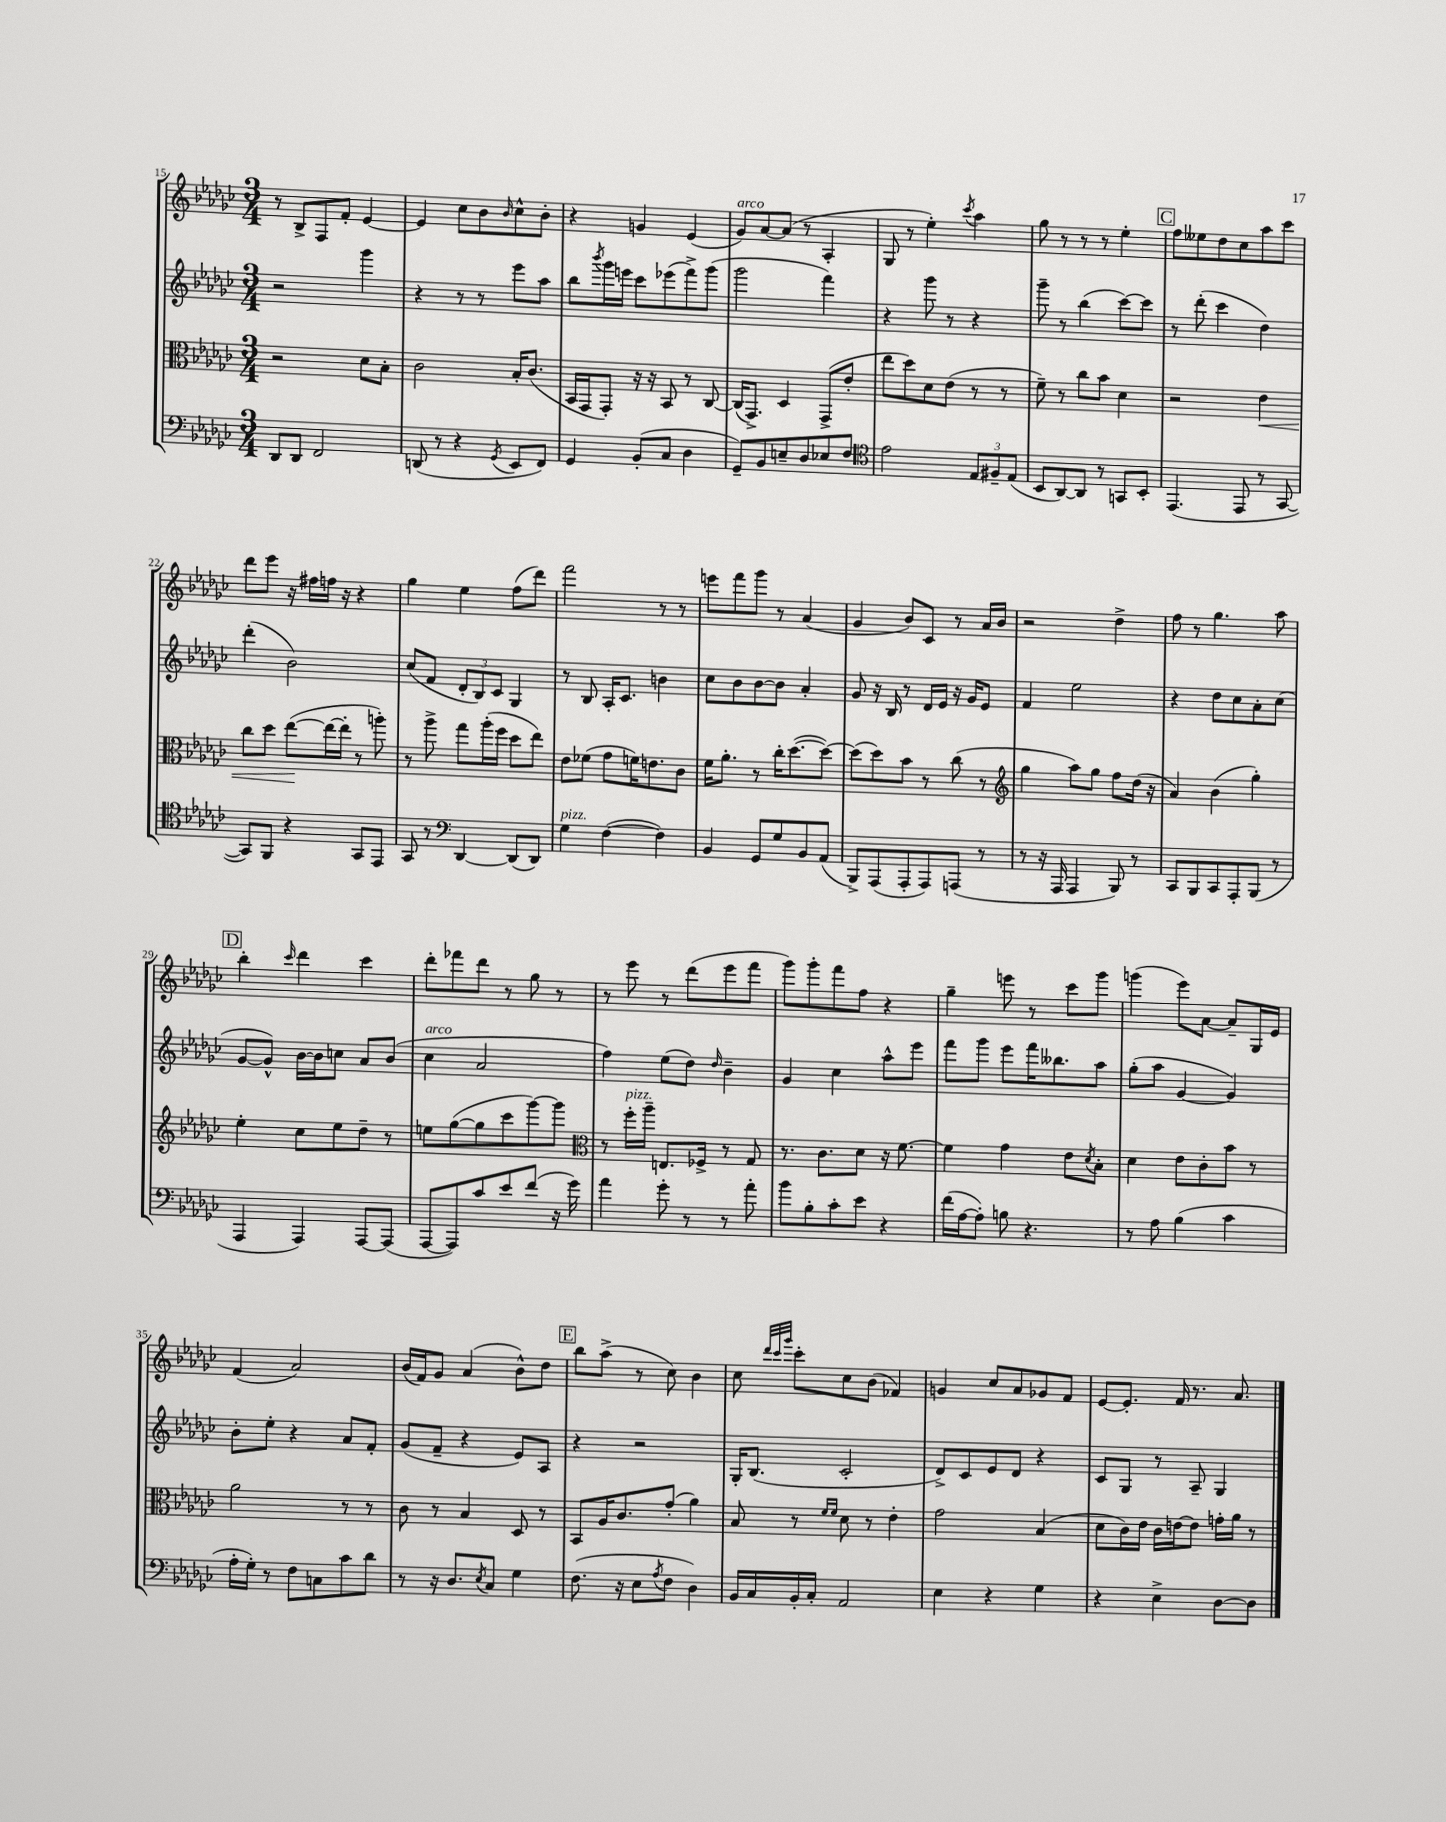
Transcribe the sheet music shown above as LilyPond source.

<<
\new StaffGroup <<
\new Staff = "s0" {
    \clef treble \key ges \major \numericTimeSignature \time 3/4
    r8 bes8-> f8 f'8-. ees'4~ |
    ees'4 ces''8 bes'8 \grace { bes'16 } ces''8-^ bes'8-. |
    r4 g'4 ees'4( |
    ges'8^\markup { \italic "arco" }) aes'8~ aes'8( r8 aes4-. |
    ges8 r8 ees''4-.) \acciaccatura { ces'''8 } aes''4 |
    ges''8 r8 r8 r8 ees''4-. |
    \mark \markup { \box "C" } f''8 eeses''8 des''8 ces''8 aes''8 ces'''8 |
    des'''8 ees'''8 r16 fis''16 f''16 r16 r4 |
    ges''4 ees''4 f''8( des'''8) |
    f'''2 r8 r8 |
    e'''8 f'''8 ges'''8 r8 aes'4( |
    ges'4 bes'8) ces'8 r8 aes'16 bes'16 |
    r2 des''4-> |
    f''8 r8 ges''4. aes''8 |
    \mark \markup { \box "D" } bes''4-. \grace { ces'''16 } des'''4 ces'''4 |
    des'''8-. fes'''8 des'''8 r8 ges''8 r8 |
    r8 ees'''8 r8 des'''8( ees'''8 f'''8 |
    ges'''8) ges'''8-. f'''8 f''8 r4 |
    ges''4-- e'''8 r8 ces'''8 ges'''8 |
    g'''4( ees'''8) aes'8~ aes'8-- ges16 ees'16 |
    f'4( aes'2) |
    bes'16( f'16) ges'8 aes'4( bes'8-^) des''8 |
    \mark \markup { \box "E" } bes''8 aes''8->( r8 ces''8) bes'4 |
    ces''8 \grace { des'''32 ces'''32 ges'''32 } ces'''8-. ces''8 bes'8( fes'4) |
    g'4 ces''8 aes'8 ges'8 f'8 |
    ees'8~ ees'8.-. f'16 r8. aes'8. \bar "|." |
}
\new Staff = "s1" {
    \clef treble \key ges \major \numericTimeSignature \time 3/4
    r2 ges'''4 |
    r4 r8 r8 ees'''8 aes''8 |
    bes''8 \acciaccatura { bes'''8 } ges'''16 e'''16 ces'''8 ees'''8( f'''8->) ges'''8( |
    ges'''2 f'''4) |
    r4 ges'''8 r8 r4 |
    ges'''8-- r8 bes''4( ces'''8~) ces'''8 |
    \mark \markup { \box "C" } r8 des'''8-.( ces'''4 des''4) |
    des'''4-.( bes'2) |
    ces''8( f'8 \tuplet 3/2 { des'8-. bes8) ces'8 } ges4 |
    r8 bes8 aes16-. ces'8. b'4 |
    ces''8 bes'8 bes'8~ bes'8 aes'4-. |
    ges'8 r16 bes16 r8 des'16 ees'16 r16 ges'16 ees'8 |
    f'4 ees''2 |
    r4 des''8 ces''8 aes'8-. ces''8( |
    \mark \markup { \box "D" } ges'8~ ges'8-^) bes'16~ bes'16 c''8 aes'8 bes'8( |
    ces''4^\markup { \italic "arco" } aes'2 |
    f''4) ees''8( des''8) \grace { des''16 } bes'4-- |
    ges'4 ces''4 aes''8-^ ees'''8 |
    f'''8 ges'''8 ees'''8 f'''16 beses''8. aes''8 |
    ges''8-.( aes''8 ges'4~ ges'4) |
    bes'8-. ees''8-. r4 aes'8 f'8-. |
    ges'8( f'8-- r4 ees'8) aes8 |
    \mark \markup { \box "E" } r4 r2 |
    ges16-. bes8.( ces'2-. |
    des'8->) ces'8 ees'8 des'8 r4 |
    ces'8 ges8 r8 aes8-- ges4 \bar "|." |
}
\new Staff = "s2" {
    \clef alto \key ges \major \numericTimeSignature \time 3/4
    r2 des'8 bes8-. |
    ces'2 bes16-. ces'8.( |
    bes,16 ges,16 ges,8-.) r16 r16 bes,8 r8 ces8~ |
    ces16( ges,8.->) des4 ges,8->( ees'8-. |
    ees''8 des''8) des'8 ees'8( r8 r8 |
    f'8--) r8 ces''8 bes'8 des'4 |
    \mark \markup { \box "C" } r2 ees'4\< |
    ces''8 des''8 ees''8~\!( ees''16~ ees''16-. r8 a''8-.) |
    r8 aes''8-> ges''8 aes''16-.( f''16 des''8 ees''8) |
    ees'8 fes'8( ges'8 f'16) e'8. ces'8 |
    f'16 aes'8.-. r8 ces''16-. des''8.~( des''8~) |
    des''8( des''8) bes'8 r8 ces''8( r8 |
    \clef treble ges''4 aes''8) ges''8 f''8 des''16( r16 |
    aes'4) bes'4( ges''4-.) |
    \mark \markup { \box "D" } ees''4-. ces''8 ees''8 des''8-- r8 |
    e''8 ges''8~( ges''8 ces'''8 ges'''8~) ges'''8 |
    \clef alto r8 f''16-.^\markup { \italic "pizz." } aes''16-- e8. fes16-> r8 ges8 |
    r8. ces'8. des'8 r16 f'8.~ |
    f'4 ges'4 ees'8 \acciaccatura { des'8 } bes8-. |
    des'4 ees'8 ces'8-. bes'8 r8 |
    aes'2 r8 r8 |
    ces'8 r8 bes4 des8 r8 |
    \mark \markup { \box "E" } bes,8 aes16 ces'8. ges'8-.( aes'4) |
    bes8 r8 \grace { f'16 f'16 } des'8 r8 ees'4-. |
    ges'2 bes4( |
    des'8 ces'16) ees'16 ces'16 e'16~ e'8 g'16-. aes'16 r8 \bar "|." |
}
\new Staff = "s3" {
    \clef bass \key ges \major \numericTimeSignature \time 3/4
    des,8 des,8 f,2 |
    d,8( r8 r4 \acciaccatura { ges,8 } ees,8 f,8) |
    ges,4 bes,8-.( ces8 des4 |
    ges,8--) bes,8 e8-- des8 ees8 f8 |
    \clef tenor ees'2 \tuplet 3/2 { ees8 fis8-- ees8( } |
    bes,8 aes,8~) aes,8 r8 g,8 bes,8-. |
    \mark \markup { \box "C" } ees,4.( ees,8 r8 ges,8~ |
    ges,8) f,8 r4 ges,8 ees,8 |
    ges,8 r8 \clef bass des,4~ des,8( des,8) |
    ges4^\markup { \italic "pizz." } f4~( f4) |
    bes,4 ges,8 ges8 bes,8 aes,8( |
    bes,,8->) aes,,8( aes,,8-. aes,,8) a,,8( r8 |
    r8 r16 aes,,16 aes,,4 bes,,8) r8 |
    ces,8 bes,,8 ces,8 aes,,8-. bes,,8( r8 |
    \mark \markup { \box "D" } aes,,4 aes,,4) aes,,8~ aes,,8( |
    aes,,8~ aes,,8) ces'8 ees'8 f'8( r16 ges'16) |
    aes'4 ges'8-. r8 r8 aes'8-. |
    bes'8 bes8-. ces'8-. ees'8 r4 |
    f'16( aes16~ aes8-.) b8 r4. |
    r8 aes8 bes4( ces'4 |
    aes16-. ges16-.) r8 f8 c8 ces'8 des'8 |
    r8 r16 des8. \acciaccatura { ees8 } ces8 ges4 |
    \mark \markup { \box "E" } f8.( r16 ees8 \acciaccatura { aes8 } f8 des4) |
    bes,16 ces16 bes,16-. ces16-. aes,2 |
    ees4 r4 ges4 |
    r4 ees4-> des8~ des8 \bar "|." |
}
>>
>>
\layout { \context { \Score currentBarNumber = #15 } }
